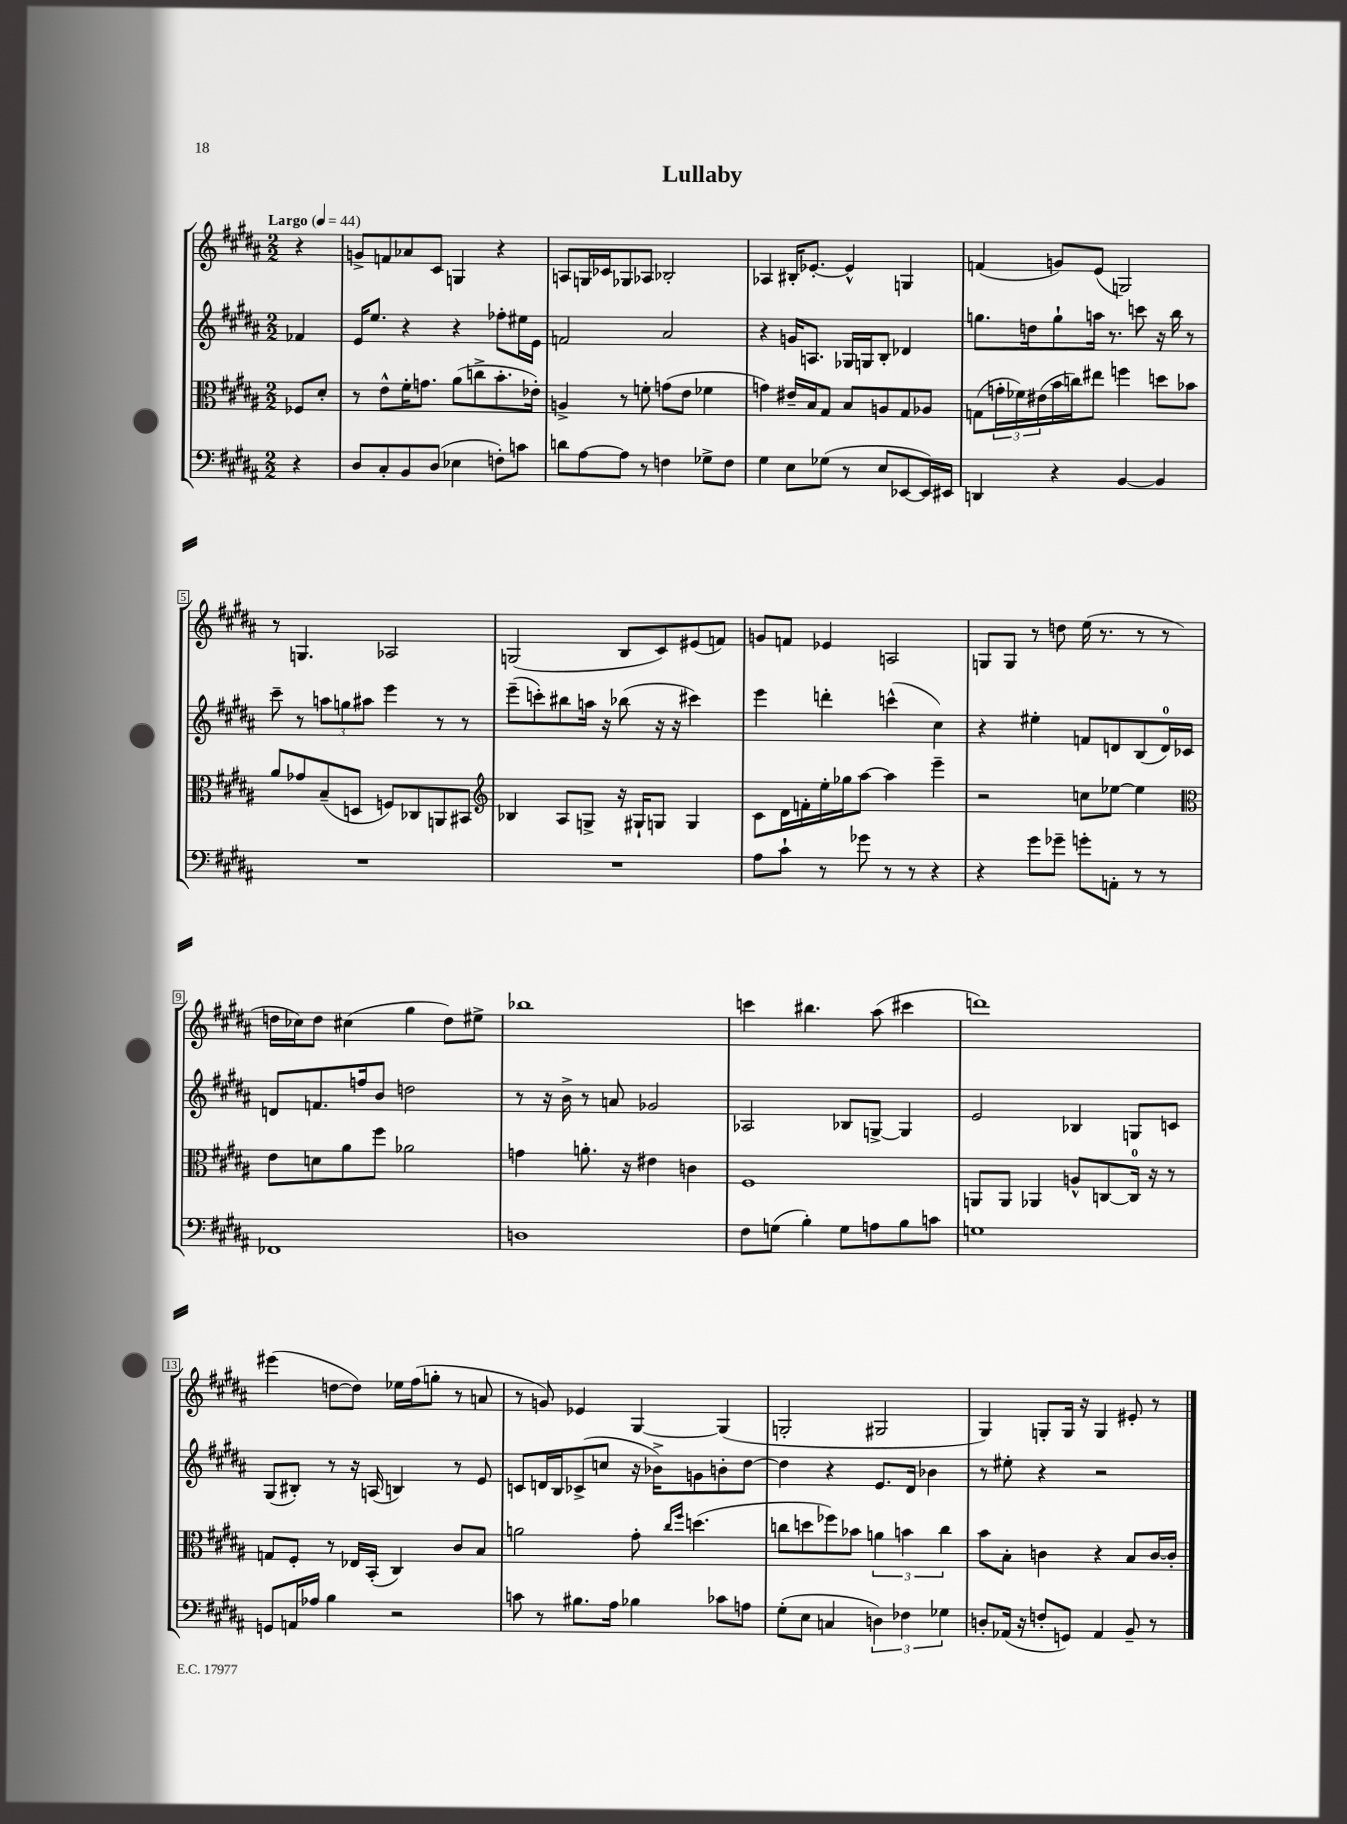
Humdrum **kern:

**kern	**kern	**kern	**kern
*part4	*part3	*part2	*part1
*staff4	*staff3	*staff2	*staff1
*clefF4	*clefC3	*clefG2	*clefG2
*k[f#c#g#d#a#]	*k[f#c#g#d#a#]	*k[f#c#g#d#a#]	*k[f#c#g#d#a#]
*M2/2	*M2/2	*M2/2	*M2/2
*MM44	*MM44	*MM44	*MM44
=	=	=	=
!	!	!	!LO:TX:a:B:t=Largo
4r	8F-X/L	4f-X/	4r
.	8d#'/J	.	.
=1	=1	=1	=1
8D#/L	8r	16e/KL	8gn^/L
.	.	8.ee/J	.
8C#'/	8e^^\L	.	8fn/
8BB/	16f#'\K	4r	8a-X/
.	8.gn\J	.	.
(8D#/J	.	.	8c#/J
4E-X\	(8a#\L	4r	4Gn/
.	8ccn^\	.	.
8Fn'\L)	8.b'\	8ff-X'\L	4r
8cn\J	.	16ee#X\L	.
.	16e-X'\Jk)	16e\JJ	.
=2	=2	=2	=2
8dn\L	4An^/	2fn/	8An/L
[8A#\	.	.	16Gn/L
.	.	.	16c-X/J
8A#\J]	8r	.	8G-X/
8r	8fn'\	.	8A-X/J
4Fn\	(8gn\L	2a#/	2B-X'/
.	8e\J	.	.
8G-X^\L	4f-X\	.	.
8F\J	.	.	.
=3	=3	=3	=3
4G#\	4gn\)	4r	4A-X/
8E\L	16e#X~/LL	16gn/KL	16B#X'/KL
.	16B/J	8.An/J	[8.e-X'/J
(8G-X\J	8G#/J	.	.
8r	8B/L	16G-X/LL	4e-^^/]
.	.	16Gn/J	.
8E/L	8An/	8B'/J	.
[8EE-X/	8G#/	4d-X/	4Gn/
16EE-/L])	8A-X/J	.	.
16EE#X/JJ	.	.	.
=4	=4	=4	=4
4DDn/	(8Gn\L	8.ggn\L	(4fn/
.	24gn'\L	.	.
.	24f-X\)	.	.
.	.	16ddn\k	.
.	(24e#X\	.	.
4r	16b\	8gg`\	8gn/L)
.	16ccn\J)	.	.
.	8ee#X\J	16aan\Jk	(8e/J
.	.	8.r	.
[4BB/	4ffn\	.	2Gn/)
.	.	8cccn\	.
4BB/]	8ddn\L	16r	.
.	.	16bb\	.
.	8b-X\J	8r	.
!!LO:LB:g=z
=5	=5	=5	=5
1r	8a#/L	8ccc#~\	8r
.	8g-X/	8r	4.Gn/
.	(8B~/	12aan\L	.
.	.	12ggn\	.
.	8Dn/J	.	.
.	.	12aa#X\J	.
.	8Fn/L)	4eee\	2A-X/
.	8C-X/	.	.
.	8AAn/	8r	.
.	8BB#X/J	8r	.
=6	=6	=6	=6
*	*clefG2	*	*
1r	4B-X/	(8eee~\L	(2Gn/
.	.	8cccn'\)	.
.	8A#/L	8bb#X\	.
.	8Gn^/J	16aan\Jk	.
.	.	16r	.
.	16r	(8bb-X\	8B/L
.	16G#X`/KL	.	.
.	8Gn/J	16r	8c#/)
.	.	16r	.
.	4G/	4ccc#X\)	(8e#X/
.	.	.	8fn/J)
=7	=7	=7	=7
8A#\L	8c#\L	4eee\	8gn/L
8c#`\J	16d#\L	.	8fn/J
.	16fn'\	.	.
8r	16ee'\	4dddn'\	4e-X/
.	16gg-X\J	.	.
8g-X\	[8aa#\J	.	.
8r	4aa#\]	(4cccn^^\	2An/
8r	.	.	.
4r	4eee~\	4cc#\)	.
=8	=8	=8	=8
4r	2r	4r	8Gn/L
.	.	.	8G/J
8g#\L	.	4ee#X'\	8r
8g-X~\J	.	.	8ddn\
8gn'\L	8ccn\L	8fn/L	(16ee\
.	.	.	8.r
8AAn'\J	[8ee-X\J	8dn/	.
8r	4ee-\]	(8B/	8r
8r	.	16d/L)	8r
.	.	16c-X/JJ	.
!!LO:LB:g=z
=9	=9	=9	=9
*	*clefC3	*	*
1FF-X	8e\L	8dn/L	16ddn\LL
.	.	.	16cc-X\J)
.	8dn\	8.fn/	8dd\J
.	8a#\	.	(4cc#X\
.	.	16ffn/k	.
.	8ff#\J	8b/J	.
.	2a-X\	2ddn\	4gg#\
.	.	.	8dd\L)
.	.	.	8ee#X^\J
=10	=10	=10	=10
1Dn	4gn\	8r	1bb-X
.	.	16r	.
.	.	16b^\	.
.	8.an'\	8r	.
.	.	8an/	.
.	16r	.	.
.	4e#X\	2g-X/	.
.	4cn\	.	.
=11	=11	=11	=11
8F#\L	1F#	2A-X/	4cccn\
(8Gn\J	.	.	.
4B'\)	.	.	4.bb#X\
8G\L	.	8B-X/L	.
8An\	.	[8Gn^/J	(8aa#\
8B\	.	4G/]	4ccc#X\
8cn\J	.	.	.
=12	=12	=12	=12
1Gn	8AAn/L	2e/	1dddn)
.	8AA/J	.	.
.	4AA-X/	.	.
.	8An^^/L	4B-X/	.
.	[8Cn/	.	.
.	16C/Jk]	8Gn/L	.
.	16r	.	.
.	8r	8cn/J	.
!!LO:LB:g=z
=13	=13	=13	=13
8GGn/L	8Gn/L	(8G#/L	(4eee#X\
16AAn/L	8F#'/J	8B#X'/J)	.
16A-X/JJ	.	.	.
4B\	8r	8r	[8ddn\L
.	16E-X/LL	16r	8dd\J])
.	(16BB'/JJ	(16An/	.
2r	4C#/)	4Bn/)	16ee-X\LL
.	.	.	(16ff#\J
.	.	.	8ggn'\J
.	8c#/L	8r	8r
.	8B/J	8e/	8an/
=14	=14	=14	=14
8cn\	2an\	8cn/L	8r
8r	.	16dn/L	8gn/)
.	.	16B/J	.
8.B#X\L	.	(8c-X^/	4e-X/
.	.	8ccn/J	.
16A#\Jk	.	.	.
4B-X\	8g#'\	16r	[4G#/
.	.	16b-X^\KL)	.
.	16qqcc#/LL	.	.
.	16qqff#/JJ	.	.
.	(4.ddn\	8gn\	.
8c-X\L	.	8bn'\	(4G#/]
8An\J	.	[8dd#\J	.
=15	=15	=15	=15
(8G#'\L	8ccn\L	4dd#\]	2Gn'/
8E\J	8ddn\	.	.
4Cn/	8ff-X\)	4r	.
.	8b-X\J	.	.
6Dn\)	6an\	8.e/L	2G#X/
6F-X\	6bn\	.	.
.	.	16d#/Jk	.
.	.	4b-X\	.
6G-X\	6cc\	.	.
=16	=16	=16	=16
8Dn'/L	8b\L	8r	4G#/)
(16AA-X/Jk	8B'\J	8ee#X'\	.
16r	.	.	.
8Fn'/L	4cn\	4r	8Gn'/L
8GGn/J)	.	.	16G/Jk
.	.	.	16r
4AA-/	4r	2r	4G/
8BB~/	8B/L	.	8e#X'/
8r	[16c/L	.	8r
.	16c'/JJ]	.	.
==	==	==	==
*-	*-	*-	*-
